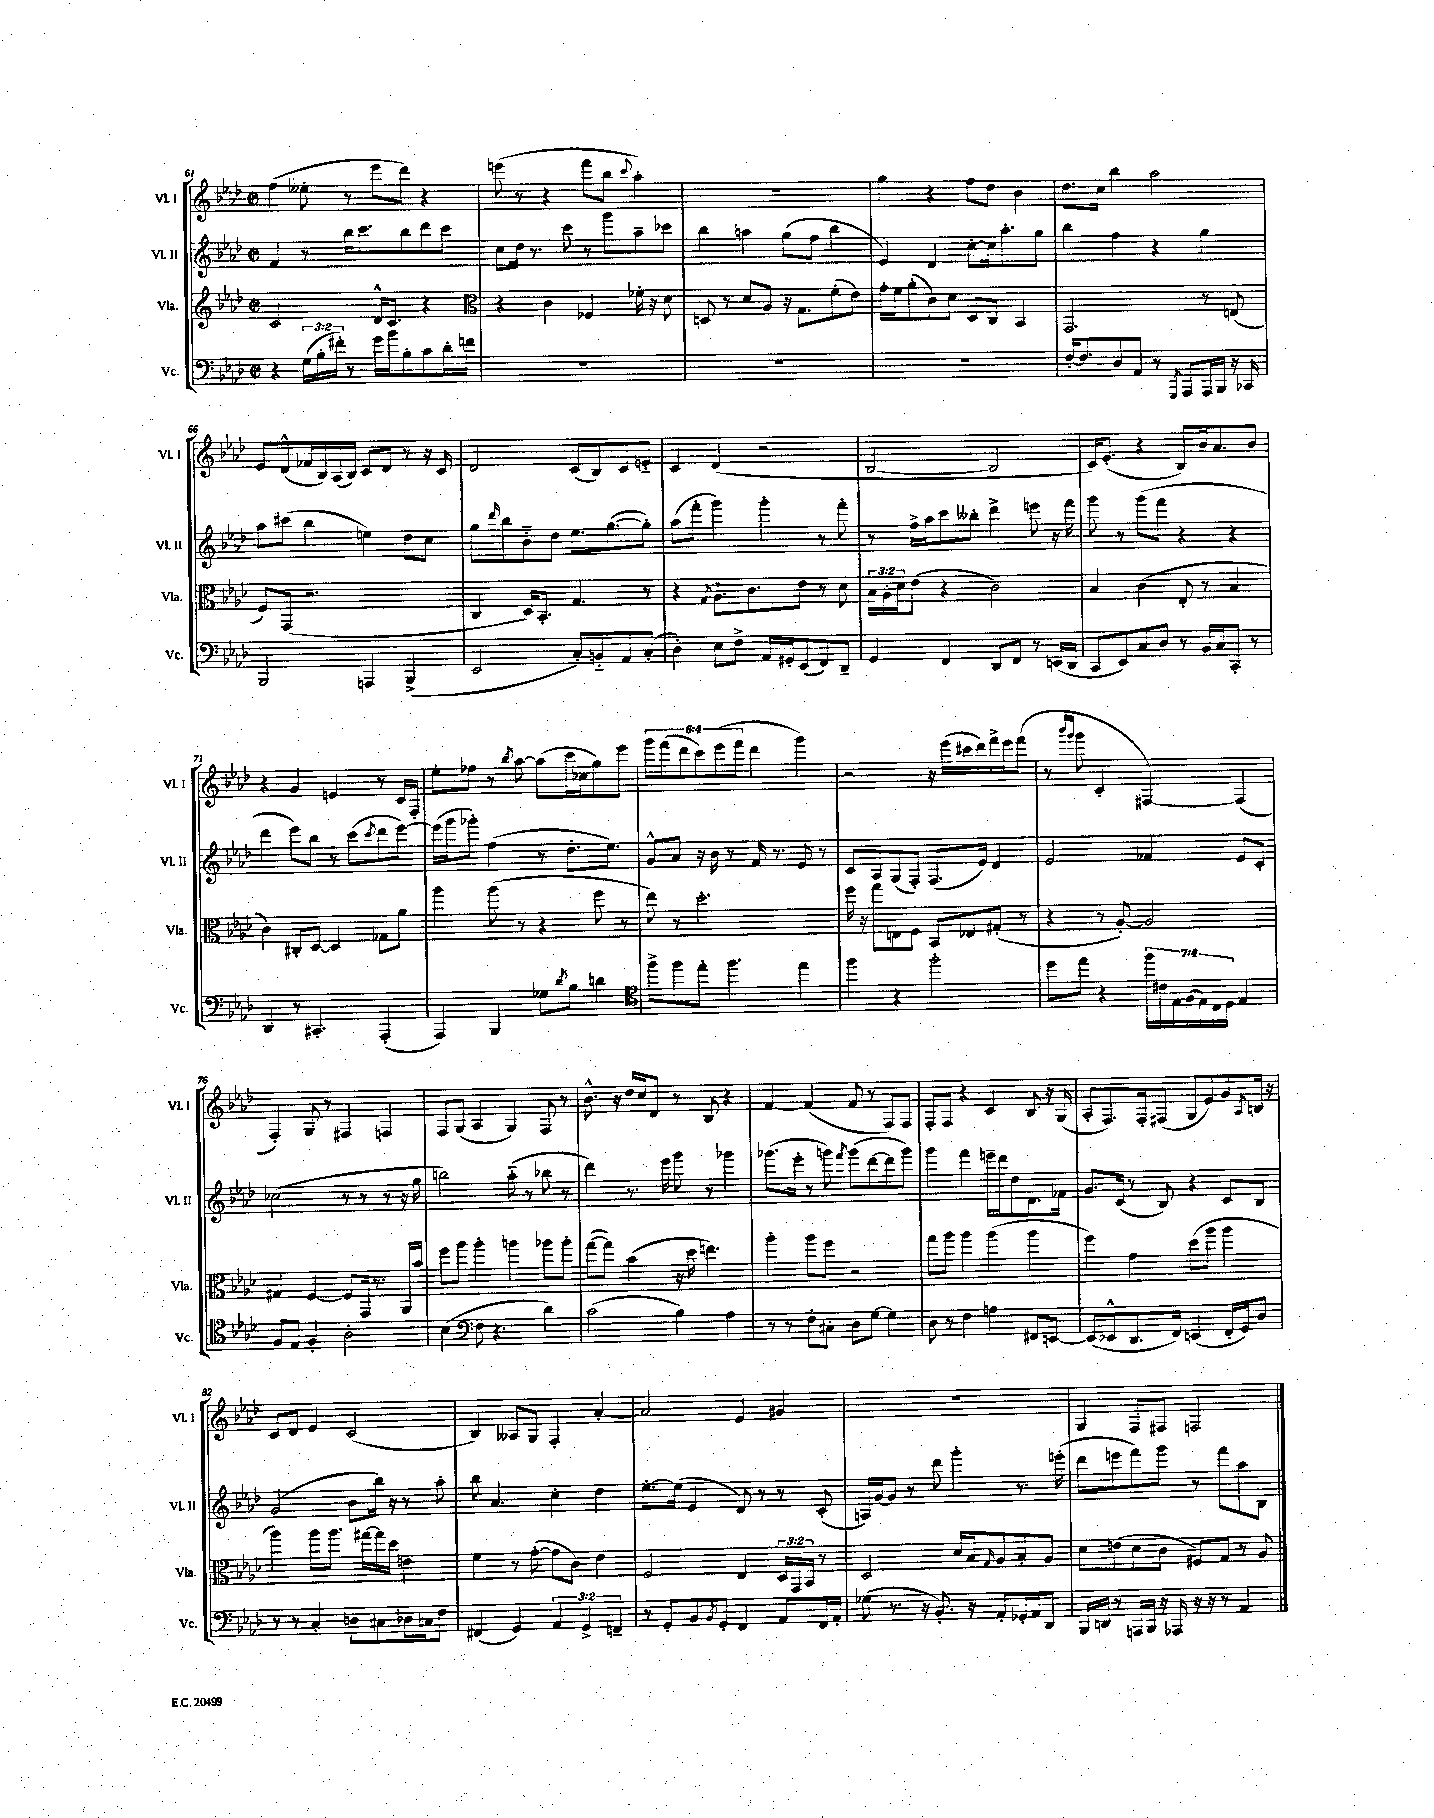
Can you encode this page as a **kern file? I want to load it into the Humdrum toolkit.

**kern	**kern	**kern	**kern
*part4	*part3	*part2	*part1
*staff4	*staff3	*staff2	*staff1
*I"Vc.	*I"Vla.	*I"Vl. II	*I"Vl. I
*I'Vc.	*I'Vla.	*I'Vl. II	*I'Vl. I
*clefF4	*clefG2	*clefG2	*clefG2
*k[b-e-a-d-]	*k[b-e-a-d-]	*k[b-e-a-d-]	*k[b-e-a-d-]
*M2/2	*M2/2	*M2/2	*M2/2
*met(c|)	*met(c|)	*met(c|)	*met(c|)
=61	=61	=61	=61
4r	2c/	4f/	(4ff\
(24G\LL	.	8r	8ee--X'\
24B-'\	.	.	.
24f#X'\JJ)	.	.	.
8r	.	16bb-\KL	8r
.	.	8.ccc\	.
16g\LL	16d-^^/KL	.	8eee-\L
16b-\J	8.c/J	.	.
8B-'\	.	8bb-\	8ddd-\J)
8c\	4r	8ddd-\	4r
16d-'\L	.	8ccc\J	.
16fn\JJ	.	.	.
=62	=62	=62	=62
*	*clefC3	*	*
1r	4r	8cc\L	(8eeen\
.	.	16dd-\Jk	8r
.	.	8.r	.
.	4c\	.	4r
.	.	8ccc\	.
.	4F-X/	8r	8fff\L
.	.	8ggg\L	8bb-\J
.	.	.	8qqccc/
.	16f-X'\	8aa-~\	4aa-'\)
.	16r	.	.
.	8d-\	8ccc-X\J	.
=63	=63	=63	=63
1r	8Dn/	4bb-\	1r
.	8r	.	.
.	8d-/L	4aan\	.
.	8A-/J	.	.
.	16r	(8gg\L	.
.	8.G\L	.	.
.	.	8ff\J	.
.	(8f'\	4bb-\	.
.	8e-\J)	.	.
=64	=64	=64	=64
1r	16g'\LL	4e-/)	4gg\
.	16f\J	.	.
.	(8a-'\	.	.
.	8c\)	4d-/	4r
.	8d-\J	.	.
.	8D-/L	[8cc'\L	8ff\L
.	8C/J	16cc\k]	8dd-\J
.	.	8.aa-'\	.
.	4BB-/	.	4b-\
.	.	8gg\J	.
=65	=65	=65	=65
[16F'/KL	2.GG/	4bb-\	8.dd-\L
8.F/]	.	.	.
.	.	.	16cc\Jk
8D-/	.	4ff\	4bb-\
8AA-/J	.	.	.
8r	.	4r	2aa-\
8qGGG/	.	.	.
8AAA-/L	.	.	.
16AAA-/L	8r	4gg\	.
16BBB-/JJ	.	.	.
16r	(8En/	.	.
16CC-X/	.	.	.
!!LO:LB:g=z
=66	=66	=66	=66
2BBB-/	8F/L)	8aa-\L	8e-/L
.	(8GG/J	(8ccc#X\J	(8d-^^/
.	2.r	4bb-\	16f-X/L
.	.	.	16B-/)
.	.	.	(16A-/
.	.	.	16B-/JJ)
4AAAn/	.	4een\)	8c/L
.	.	.	8d-/J
(4BBB-^/	.	8dd-\L	8r
.	.	8cc\J	16r
.	.	.	16c/
=67	=67	=67	=67
2EE-/	4C/	8gg\L	2d-/
.	.	16qqddd-/	.
.	.	8bb-\	.
.	16D-/KL)	8b-\	.
.	8.BB-'/J	.	.
.	.	8dd-\J	.
8C'/L)	4.G/	8.ee-\L	(8c/L
8BBn/	.	.	8B-/)
.	.	([8.gg\	.
8AA-/	.	.	8c/
(8C'/J	8r	8gg'\J])	8en/J
=68	=68	=68	=68
4D-'\)	4r	(8aa-\L	4c/
.	.	8fff'\J	.
.	8qG/	.	.
8E-\L	8.A-`\L	4ggg\)	(4d-/
8F^\J	.	.	.
.	8.c\	.	.
16AA-/LL	.	4ggg'\	2r
16GG#X'/J	.	.	.
(8EE-/	8e-\J	.	.
8FF/)	8r	8r	.
8DD-~/J	8d-\	8fff'\	.
=69	=69	=69	=69
4GG/	24B-\LL	8r	[2B-/
.	24A-'\	.	.
.	24d-\J	.	.
.	(8e-\J	16ff^\LL	.
.	.	16aa-\J	.
4FF/	4r	8ccc\	.
.	.	8bb--X'\J	.
8DD-/L	2c\)	4ddd-^\	2B-/]
8FF/J	.	.	.
8r	.	8eeen\	.
(16EEn/LL	.	16r	.
16DD-/JJ	.	16fff\	.
=70	=70	=70	=70
8CC/L	4B-/	8ggg\	16c/KL)
.	.	.	(8.e-'/J
8EE-/)	.	8r	.
8C/	(4c\	(8ggg\L	4r
8D-/J	.	8fff\J	.
8r	8E-'/	4r	8B-/L)
16BB-/LL	8r	.	16b-/k
16C/J	.	.	8.a-/
8CC'/J	4B-/	4r	.
8r	.	.	8b-/J
!!LO:LB:g=z
=71	=71	=71	=71
4DD-/	4c\)	4ddd-\	4r
8r	8C#X'/L	8eee-\L)	4g/
4.CC#X'/	[8D-/J	8bb-\J	.
.	4D-/]	8r	4en/
.	.	(8ccc\L	.
.	.	8qccc/	.
(4AAA-'/	8G-X\L	8ddd-\	8r
.	8a-\J	[8eee-\J)	16c/LL
.	.	.	16F'/JJ
=72	=72	=72	=72
4AAA-/)	4aa-\	(16eee-\LL]	8ee-'\L
.	.	16ggg\J	.
.	.	8ggg-X'\J)	8ff-X\J
4BBB-/	(8aa-\	(4ff\	8r
.	.	.	8qbb-/
.	8r	.	[8aa-\
8G-X\L	4r	8r	(8aa-\L]
8qd-/	.	.	.
8B-\J	.	8.dd-'\L	16ccc\L
.	.	.	16cc-X\J
4dn\	8ff\	.	8gg\)
.	.	8.ee-\J)	.
.	8r	.	8eee-\J
=73	=73	=73	=73
*clefC4	*	*	*
8ff^\L	8ee-\)	8g^^/L	12ggg\L
.	.	.	(12fff\
8ff\	8r	8a-/J	.
.	.	.	12ddd-\
8ee-'\J	2.dd-'\	16r	12ccc\)
.	.	16b-\	.
.	.	.	(12eee-\
4.ff\	.	8r	.
.	.	.	12fff\J
.	.	16f/	4ddd-\
.	.	8.r	.
4ee-\	.	8e-/	4ggg\)
.	.	8r	.
=74	=74	=74	=74
4ff\	16ff\	8c/L	2r
.	16r	.	.
.	8gg\L	8A-/	.
4r	8En\	(8G/	.
.	8F\J	8F'/J)	.
2ff'\	8BB-/L	(8.F/L	16r
.	.	.	(16eee-\LL
.	8E-X/	.	16ccc#X\
.	.	16e-/Jk)	16ddd-\)
.	(8G#X'/J	4d-/	16fff^\
.	.	.	16eee-\J
.	8r	.	(8fff\J
=75	=75	=75	=75
8dd-\L	4r	2e-/	8r
.	.	.	16qqbbb-/LL
.	.	.	16qqggg/JJ
8ee-\J	.	.	8ggg\
4r	8r	.	4c'/
.	[8A-'/)	.	.
28ff\LL	2A-/]	4f-X/	[4F#X/)
28c#X\	.	.	.
28E-\	.	.	.
(28F\	.	.	.
28E-\)	.	.	.
28C\	.	.	.
28D-\JJ	.	.	.
4E-/	.	8e-/L	(4F#/]
.	.	8c'/J	.
!!LO:LB:g=z
=76	=76	=76	=76
8F/L	4G#X/	(2cc-X\	4F'/)
8E-/J	.	.	.
4F'/	[4F/	.	8G/
.	.	.	8r
2A-'\	8F/L]	8r	4F#X/
.	16GG/Jk	8r	.
.	8.r	.	.
.	.	8r	4Fn/
.	16AA-/LL	16r	.
.	16b-/JJ	16gg\	.
=77	=77	=77	=77
(4B-\	8ff\L	2bbn\)	8F/L
.	8aa-\J	.	(8G/J
*clefF4	*	*	*
8F\	4aa-'\	.	4A-/
4.r	.	.	.
.	4aan\	(8aa-\	4G/)
.	.	8r	.
4d-\)	8aa-X\L	8bb-X\	8F/
.	8aa-'\J	8r	8r
=78	=78	=78	=78
(2c\	([8gg\L	4ddd-\)	8.b-^^\
.	8gg\J])	.	.
.	.	.	16r
.	(4b-\	8.r	16dd-/LL
.	.	.	16cc/J
.	.	.	8d-/J
.	.	16eee-\	.
4B-\)	16r	8ggg\	8r
.	16dd-\	.	.
.	4.een\)	8r	8B-/
4A-\	.	4ggg-X\	4r
=79	=79	=79	=79
8r	4aa-'\	(8.ggg-X\L	[4f/
8r	.	.	.
.	.	16eee-'\Jk	.
8F'\L	8aa-\L	8r	(4f/]
8C#X'\J	8ff\J	8gggn\)	.
.	.	8qfff/	.
8D-\L	2r	(8ggg\L	8f/
[8G\J	.	[8ddd-\	8r
4G\]	.	8ddd-\]	8F/L)
.	.	8ggg\J)	8F/J
=80	=80	=80	=80
8D-\	8gg\L	4ggg\	8F'/L
8r	8aa-\J	.	8F/J
4F\	4aa-\	4fff\	4r
4An\	(4aa-\	16eeen~\LL	4c/
.	.	16ddd-\J	.
.	.	8dd-\	.
8FF#X/L	4aa-\	8.d-\	8B-/
[8EEn/J	.	.	16r
.	.	16f-X\Jk	(16G/
=81	=81	=81	=81
(8EE/L]	4ff\)	8.g/L	8A-'/L
8EE-X^^/	.	.	8.F/)
.	.	(16c/Jk	.
8.DD-/	4g\	8r	.
.	.	.	16F'/k
.	.	8B-/)	(8F#X/J
16FF/Jk)	.	.	.
(4EEn/	(8dd-\L	4r	8G/L
.	8aa-\J	.	8e-/)
16FF'/LL	4aa-\	8c/L	8g/
16GG/J)	.	.	.
.	.	.	8qA-/
8D-/J	.	8B-/J	16Bn/Jk
.	.	.	16r
!!LO:LB:g=z
=82	=82	=82	=82
8r	4aa-\)	(2g/	8c/L
8r	.	.	8d-/J
4C'/	8aa-\L	.	4e-/
.	8.aa-\J	.	.
8Dn\L	.	8b-\L	(2c/
.	[16gg#X\LL	.	.
8C#X\	16gg#\]	16bb-\Jk)	.
.	16dd-\JJ	16r	.
16D-X\L	4en\	8r	.
16Cn\J	.	.	.
8F\J	.	8aa-'\	.
=83	=83	=83	=83
(4FF#X/	4f\	8bb-\	4B-/)
.	.	4.a-/	.
4GG/)	8r	.	8A--X/L
.	([8g'\	.	8G/J
6AA-/	8g\L]	4cc'\	4F'/
.	8c\J)	.	.
6GG^/	.	.	.
.	4e-\	4dd-\	[4a-'/
6FFn~/	.	.	.
=84	=84	=84	=84
8r	2F/	[8.ee-'\L	2a-/]
8GG'/L	.	.	.
.	.	(16ee-\Jk]	.
8BB-/	.	4e-/	.
8qBB-/	.	.	.
8GG'/J	.	.	.
4FF/	4E-/	8d-/)	4e-/
.	.	8r	.
8AA-/L	24D-/LL	8r	4g#X/
.	24GG/	.	.
.	24BB-/JJ	.	.
16FF/L	8r	(8c'/	.
16AA-'/JJ	.	.	.
=85	=85	=85	=85
(8G-X\	2D-/	16An/LL)	1r
.	.	[16g/J	.
8.r	.	8g/J]	.
.	.	8r	.
16r	.	.	.
8.BB-'/)	.	8ddd-\	.
.	16d-/LL	4ggg'\	.
16r	16B-/J	.	.
.	16qqG/	.	.
8AA-'/L	8A-/	.	.
16GG-X'/L	8B-'/	8.r	.
16AA-/J	.	.	.
8DD-/J	8A-/J	.	.
.	.	(16eeen'\	.
=86	=86	=86	=86
16BBB-/LL	8d-\L	8ddd-\L	4G/
16DDn/JJ	.	.	.
8r	(8en\	8eeen\	.
16AAAn/LL	8d-\	8fff\)	8F/L
16BBB-/JJ	.	.	.
16r	8c\J	8ggg\J	8F#X/J
16AAA-X/	.	.	.
16r	8F#X/L)	8r	2Fn/
16r	.	.	.
8r	8G/J	8fff\L	.
4AA-/	8r	8aa-\	.
.	8A-/	8B-\J	.
==	==	==	==
*-	*-	*-	*-
